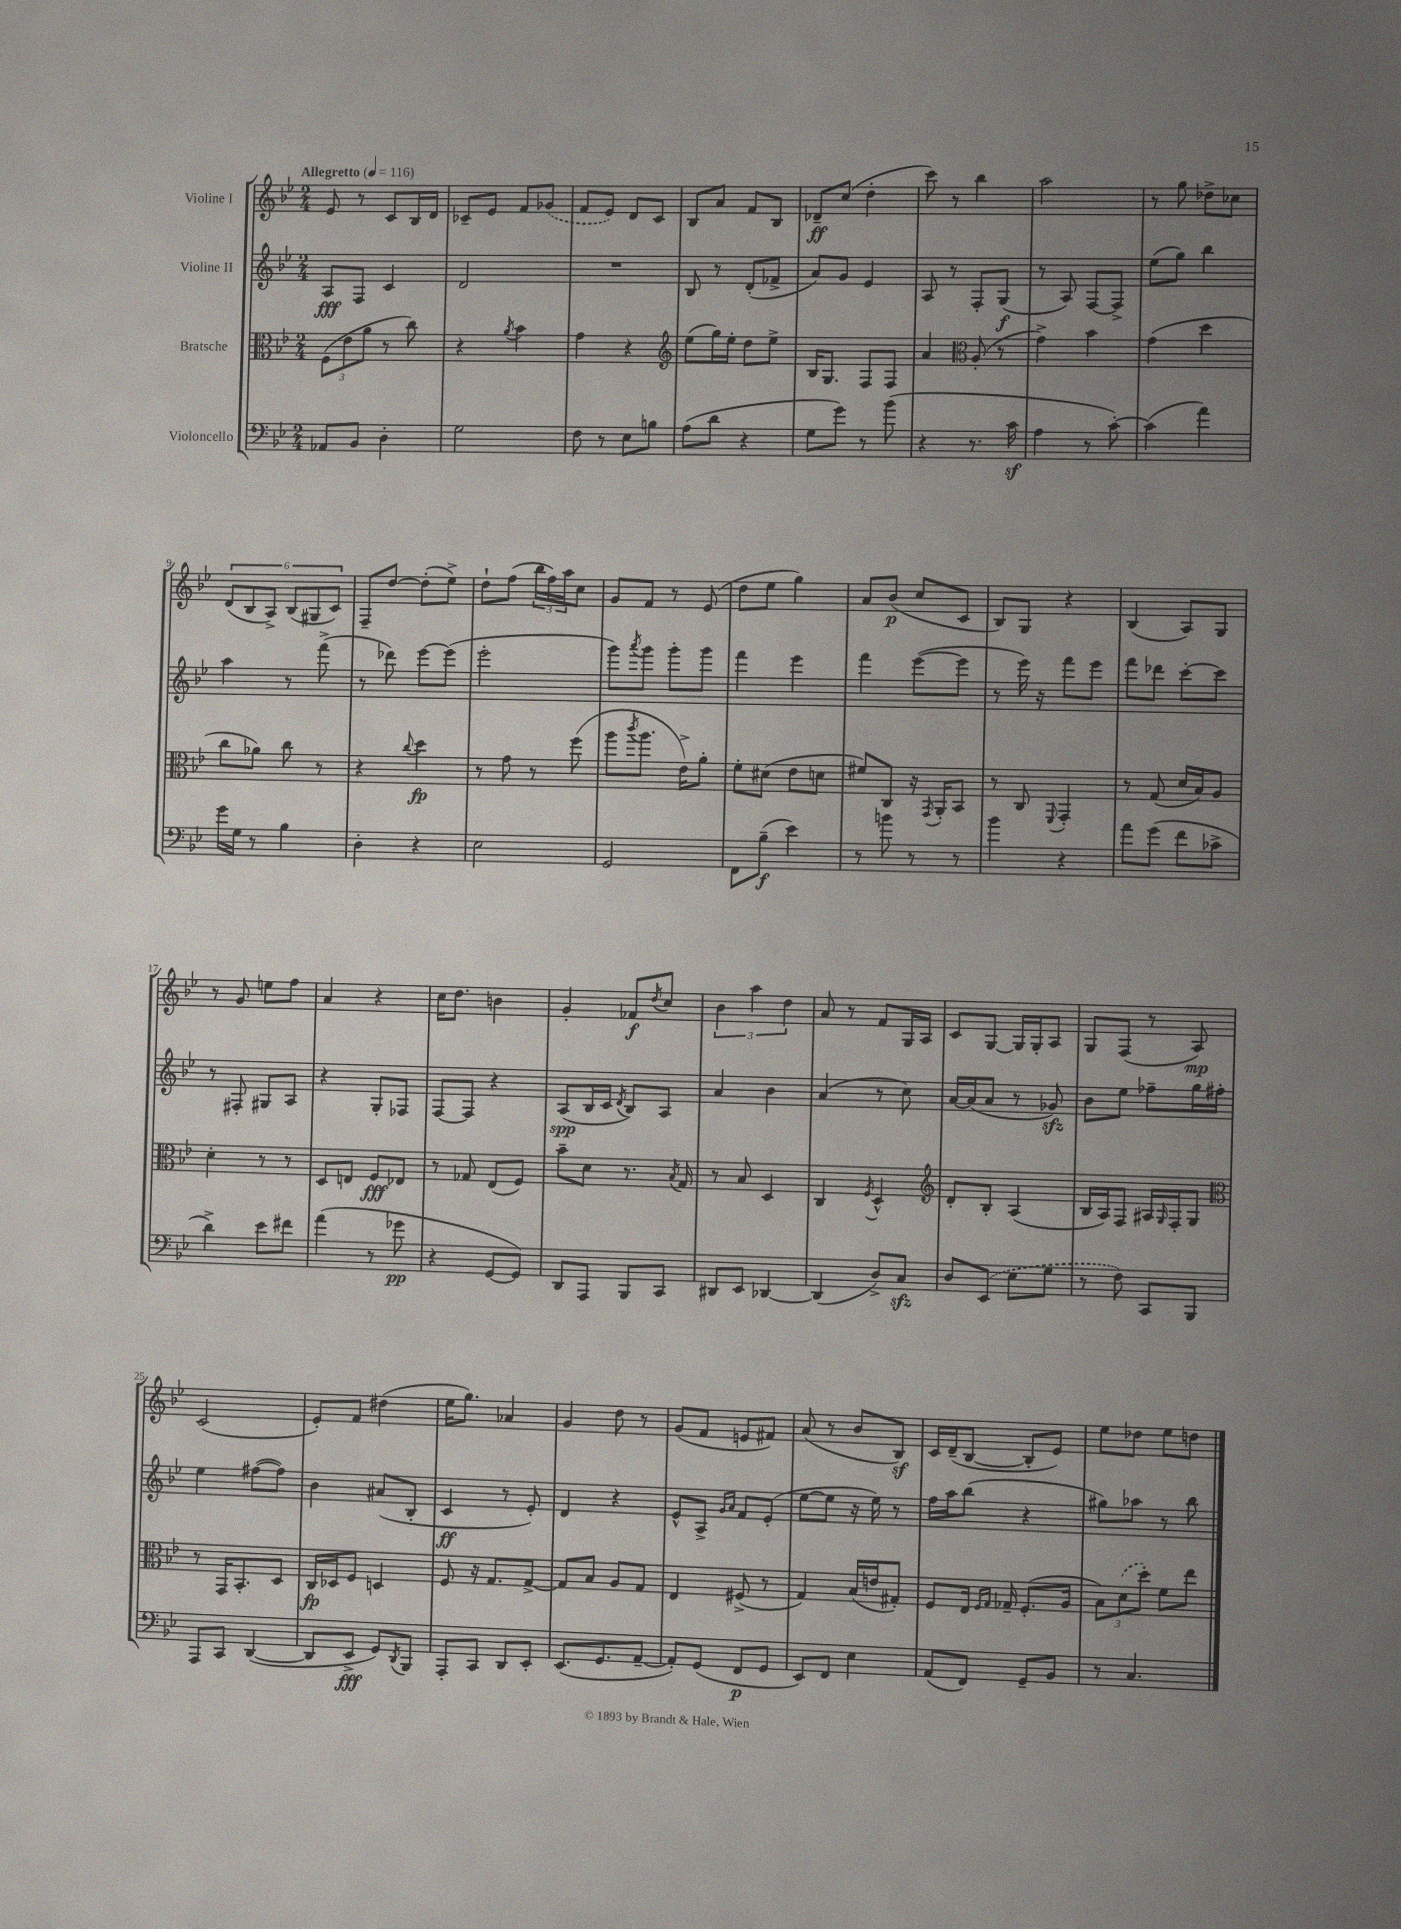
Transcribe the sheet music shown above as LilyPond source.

<<
\new StaffGroup <<
\new Staff = "s0" \with { instrumentName = "Violine I" } {
    \clef treble \key bes \major \numericTimeSignature \time 2/4 \tempo "Allegretto" 4 = 116
    ees'8 r8 c'8 bes16 d'16 |
    ces'8-- ees'8 f'8 \once \slurDashed ges'8( |
    f'8 ees'8) d'8 c'8 |
    bes8 a'8 f'8 bes8 |
    des'8--\ff c''8( d''4-. |
    c'''8) r8 bes''4 |
    a''2 |
    r8 g''8 des''8-> ces''8 |
    \tuplet 6/4 { d'8( bes8 a8->) bes8( gis8 c'8) } |
    f8-- d''8~ d''8-.( ees''8->) |
    d''8-! f''8( \tuplet 3/2 { bes''16 f''16) a''16 } c''8 |
    g'8 f'8 r8 ees'8( |
    d''8 ees''8 g''4) |
    a'8 bes'8\p( c''8 c'8 |
    bes8) g8 r4 |
    bes4( a8) g8 |
    r8 g'8 e''8 f''8 |
    a'4 r4 |
    c''16 d''8. b'4 |
    g'4-. fes'8\f \acciaccatura { d''8 } c''8 |
    \tuplet 3/2 { bes'4 a''4 d''4 } |
    a'8 r8 f'8 g16 a16 |
    c'8 g8~ g16 g16-. a8 |
    g8 f8( r8 a8\mp) |
    c'2( |
    ees'8-.) f'8 dis''4( |
    ees''16 g''8.) aes'4 |
    g'4 d''8 r8 |
    g'8( f'8 e'8 fis'8) |
    a'8( r8 bes'8 bes8\sf) |
    c'16 d'16--( bes8~ bes8-. ees'8) |
    ees''8 des''8 ees''8 d''8 \bar "|." |
}
\new Staff = "s1" \with { instrumentName = "Violine II" } {
    \clef treble \key bes \major \numericTimeSignature \time 2/4
    a8\fff f8 c'4 |
    d'2 |
    R2 |
    bes8 r8 d'8-.( fes'8-> |
    a'8) g'8 ees'4 |
    a8 r8 f8-. g8\f( |
    r8 a8) f8~ f8-> |
    ees''8( g''8) bes''4 |
    a''4 r8 f'''8->( |
    r8 des'''8) ees'''8~ ees'''8( |
    ees'''2-. |
    g'''8) \acciaccatura { a'''8 } g'''8 g'''8-. g'''8 |
    f'''4 ees'''4 |
    f'''4 ees'''8~( ees'''8 |
    r8 ees'''16) r16 f'''8 ees'''8 |
    f'''8 des'''8 c'''8~-. c'''8 |
    r8 fis8-. gis8 a8 |
    r4 g8-. fes8 |
    f8~ f8 r4 |
    a8\spp( bes16 c'16 \acciaccatura { d'8 } bes8) a8 |
    a'4 bes'4 |
    a'4( r8 c''8) |
    a'16~ a'16( a'8 r8 ges'8\sfz) |
    bes'8 ees''8 fes''8-- g''16 fis''16-. |
    ees''4 fis''8~( fis''8) |
    bes'4 ais'8( bes8-. |
    c'4\ff r8 ees'8-.) |
    d'4 r4 |
    ees'8-^ a8-> \grace { g'16 a'16 } f'8 ees'8-.( |
    ees''8~ ees''8 r16 ees''16) r8 |
    f''16 a''16 bes''8( r4 |
    gis''8) aes''8 r8 bes''8 \bar "|." |
}
\new Staff = "s2" \with { instrumentName = "Bratsche" } {
    \clef alto \key bes \major \numericTimeSignature \time 2/4
    \tuplet 3/2 { f8( ees'8 a'8 } r8 c''8) |
    r4 \acciaccatura { a'8 } bes'4 |
    g'4 r4 |
    \clef treble ees''8( g''16) ees''16-. d''8 ees''8-> |
    bes16 g8. f8 f8 |
    a'4 \clef alto a8-.( r8 |
    g'4->) bes'4 |
    g'4( d''4 |
    c''8 aes'8) c''8 r8 |
    r4 \appoggiatura { c''8 } d''4\fp |
    r8 g'8 r8 f''8( |
    a''8 \acciaccatura { c'''8 } a''8. ees'16->) a'8-. |
    f'8-. dis'8( ees'8 d'8 |
    fis'8) c8 r16 \acciaccatura { g,8 } a,16-. bes,8 |
    r8 c8 \appoggiatura { f,8 } g,4-. |
    r8 g8( d'16 bes16) a8 |
    d'4-. r8 r8 |
    d8 e8 f8\fff ees8 |
    r8 ges8 ees8( f8) |
    bes'8-- d'8 r8. \acciaccatura { bes8 } g16 |
    r8 bes8 d4 |
    c4 \acciaccatura { f8 } d4-^ |
    \clef treble d'8-. bes8-. a4( |
    bes16 a16) f8 ais16 \grace { g16 } f16-. g8 |
    \clef alto r8 g,16 bes,8.-. d8 |
    c16\fp des16 f8 d4 |
    f8 r16 g8. g8~-> |
    g8 bes8 a8 g8 |
    ees4 fis8->( r8 |
    g4) bes16( e'16 gis8-.) |
    f8 ees16 \grace { f16 g16 } ges16-- f8.-.( a16 |
    \tuplet 3/2 { bes8) \once \slurDashed d'8( d''8-.) } f'8 ees''8 \bar "|." |
}
\new Staff = "s3" \with { instrumentName = "Violoncello" } {
    \clef bass \key bes \major \numericTimeSignature \time 2/4
    aes,8 bes,8 d4-. |
    g2 |
    f8 r8 ees8 b8 |
    a8( d'8 r4 |
    g8 g'8) r8 bes'8( |
    r4 r8. c'16\sf |
    a4 r8 c'8~-.) |
    c'4( a'4) |
    g'16 g16 r8 bes4 |
    d4-. r4 |
    ees2 |
    g,2 |
    f,8 bes8--\f( ees'4) |
    r8 b'8 r8 r8 |
    bes'4 r4 |
    a'8 g'8( f'8 ces'8-> |
    d'4->) ees'8 fis'8 |
    a'4( r8 ges'8\pp |
    r4 g,8~ g,8) |
    d,8 a,,8 bes,,8 c,8 |
    dis,8 ees,8 des,4~ |
    des,4( d8->) c8\sfz |
    d8 \once \slurDashed ees,8( ees8 g8 |
    r8 f8) c,8 bes,,8 |
    a,,8 c,8 d,4~( |
    d,8 ees,8->\fff g,8) \acciaccatura { d,8 } bes,,8 |
    a,,8-. c,8 d,8 ees,8-. |
    ees,8.( g,8. a,8~-- |
    a,8-.) g,8( f,8\p g,8 |
    ees,8) f,8 ees4 |
    a,8( f,8) g,8-- bes,8 |
    r8 c4. \bar "|." |
}
>>
>>
